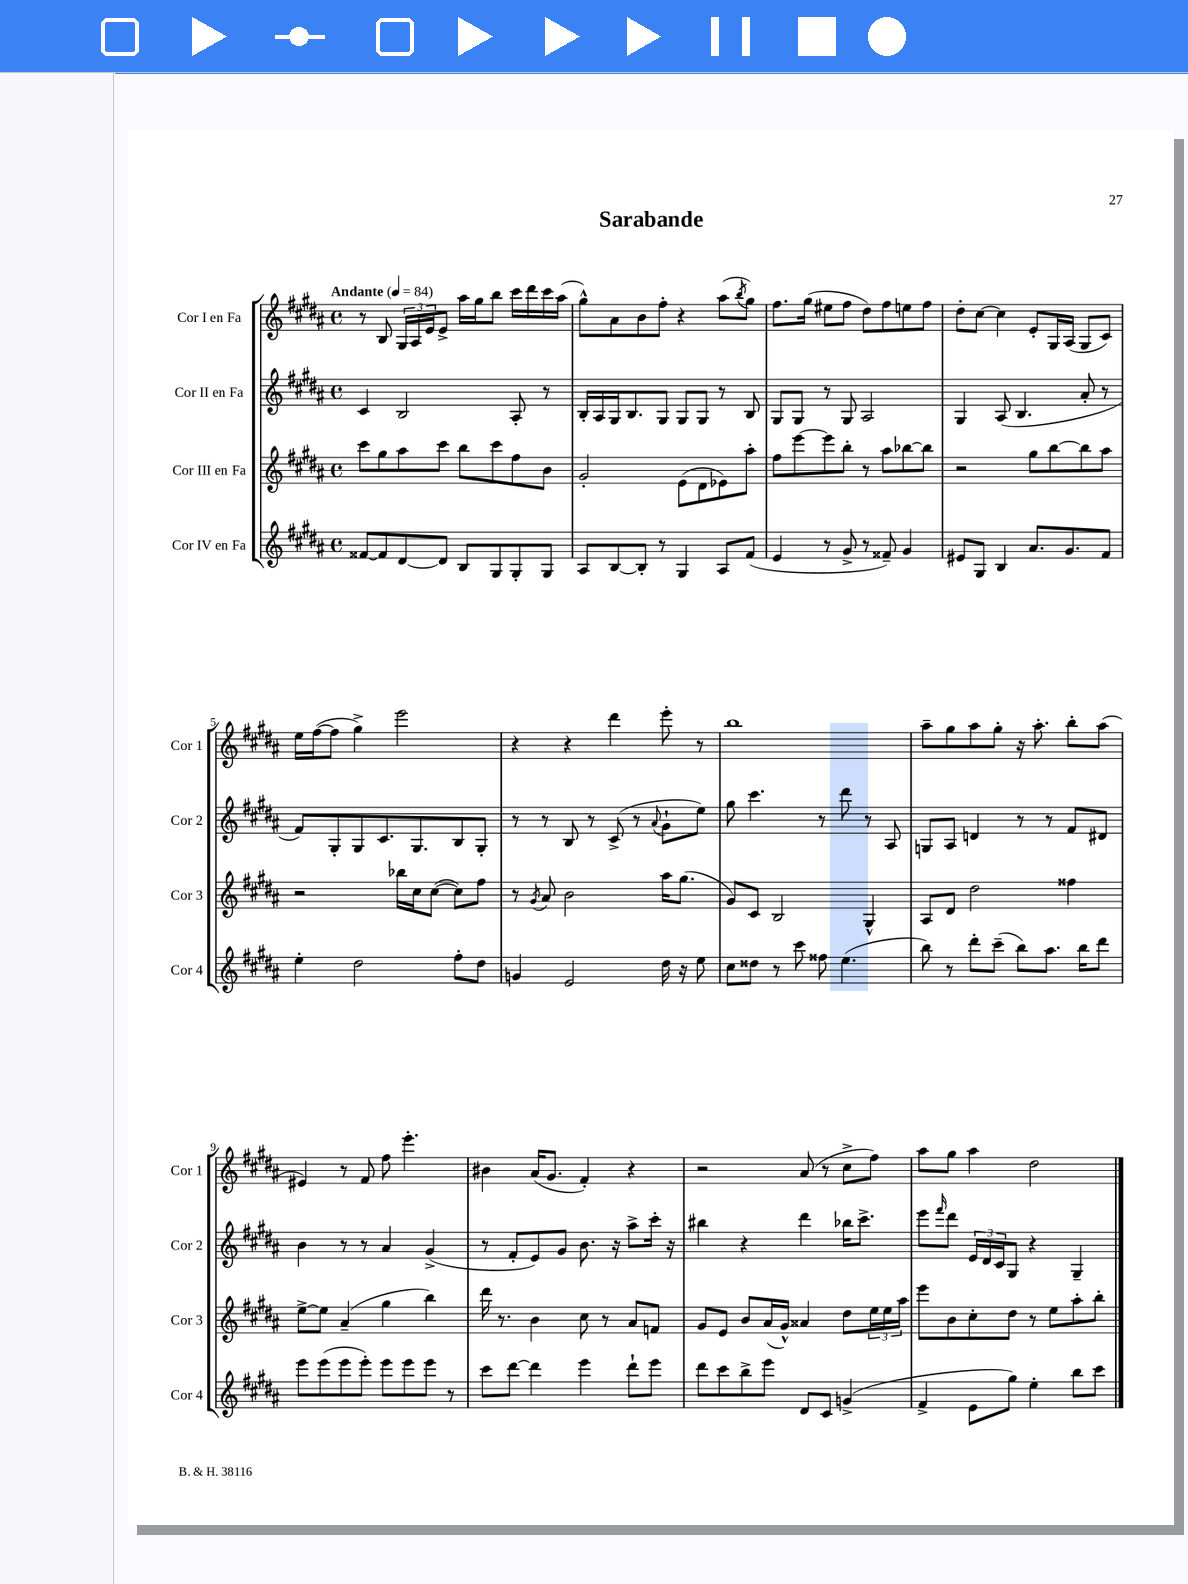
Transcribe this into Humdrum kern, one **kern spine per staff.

**kern	**kern	**kern	**kern
*part4	*part3	*part2	*part1
*staff4	*staff3	*staff2	*staff1
*I"Cor IV en Fa	*I"Cor III en Fa	*I"Cor II en Fa	*I"Cor I en Fa
*I'Cor 4	*I'Cor 3	*I'Cor 2	*I'Cor 1
*clefG2	*clefG2	*clefG2	*clefG2
*k[f#c#g#d#a#]	*k[f#c#g#d#a#]	*k[f#c#g#d#a#]	*k[f#c#g#d#a#]
*M4/4	*M4/4	*M4/4	*M4/4
*met(c)	*met(c)	*met(c)	*met(c)
*MM84	*MM84	*MM84	*MM84
=1	=1	=1	=1
!	!	!	!LO:TX:a:B:t=Andante
[8f##X/L	8ccc#\L	4c#/	8r
8f##/]	8gg#\	.	8B/
[8d#/	8aa#\	2B/	24G#/LL
.	.	.	24A#/
.	.	.	24e/J
8d#/J]	8ccc#\J	.	8e^/J
8B/L	8bb\L	.	16aa#\LL
.	.	.	16gg#\J
8G#/	8ccc#\	.	8bb\J
8G#'/	8ff#\	8A#'/	16ccc#\LL
.	.	.	16ddd#\
8G#/J	8b\J	8r	16ccc#\
.	.	.	(16aa#\JJ
=2	=2	=2	=2
8A#/L	2g#'/	16B'/LL	8gg#^^\L)
.	.	16A#/	.
[8B/	.	16G#/J	8a#\
.	.	8.B/	.
8B'/J]	.	.	8b\
8r	.	8G#/J	8ff#'\J
4G#/	(8e\L	8G#/L	4r
.	8d#\	8G#/J	.
8A#/L	8e-X\)	8r	(8aa#\L
.	.	.	8qbb/
(8f#/J	8aa#'\J	8B/	8gg#\J)
=3	=3	=3	=3
4e/	8ff#\L	8G#/L	8.ff#\L
.	[8eee\	8G#/J	.
.	.	.	(16gg#\Jk
8r	8eee\]	8r	8ee#X\L
8g#^/	8bb'\J	8G#/	8ff#\J
8r	8r	2A#/	8dd#\L)
8f##X~/)	8aa#\L	.	8ff#\
4g#/	[8bb-X\	.	8een\
.	8bb-\J]	.	8ff#\J
=4	=4	=4	=4
8e#X/L	2r	4G#/	8dd#'\L
8G#/J	.	.	[8cc#\J
4B/	.	(8A#/	4cc#\]
.	.	4.B/	.
8.a#/L	8gg#\L	.	8e'/L
.	[8bb\	.	16G#/L
8.g#/	.	.	(16A#/JJ
.	8bb\]	8a#'/	8G#/L
8f#/J	8aa#\J	8r	8c#/J)
!!LO:LB:g=z
=5	=5	=5	=5
4ee'\	2r	8f#/L)	16ee\LL
.	.	.	([16ff#\J
.	.	8G#'/	8ff#\J]
2dd#\	.	8G#/	4gg#^\)
.	.	8.c#/	.
.	16bb-X\LL	.	2eee\
.	16cc#\J	8.G#/	.
.	([8cc#\J	.	.
8ff#'\L	8cc#\L])	8B/	.
8dd#\J	8ff#\J	8G#'/J	.
=6	=6	=6	=6
4gn/	8r	8r	4r
.	8qg#/	.	.
.	8a#/	8r	.
2e/	2b\	8B/	4r
.	.	8r	.
.	.	(8c#^/	4ddd#\
.	.	8r	.
.	.	8qqa#/	.
16dd#\	16aa#\KL	8g#`\L	8eee'\
16r	(8.gg#\J	.	.
8ee\	.	8ee\J)	8r
=7	=7	=7	=7
8cc#\L	8g#/L)	8gg#\	1bb
8dd##X\J	8c#/J	4.ccc#\	.
8r	2B/	.	.
8ccc#\	.	.	.
8ff##X\	.	8r	.
(4.ee\	.	8ddd#\	.
.	4G#^^/	8r	.
.	.	8A#/	.
=8	=8	=8	=8
8bb\)	8A#/L	8Gn/L	8aa#~\L
8r	8d#/J	8A#/J	8gg#\
8ddd#'\L	2dd#\	4dn/	8aa#\
(8ccc#~\J	.	.	8gg#'\J
8bb\L)	.	8r	16r
.	.	.	8.aa#'\
8.aa#\J	.	8r	.
.	4ff##X\	8f#/L	8bb'\L
16bb\KL	.	.	.
8ddd#\J	.	8d#X/J	(8aa#\J
!!LO:LB:g=z
=9	=9	=9	=9
8eee\L	[8ee^\L	4b\	4e#X/)
(8eee\	8ee\J]	.	.
8eee\	(4a#~/	8r	8r
8eee'\J)	.	8r	8f#/
8eee\L	4gg#\	4a#/	8ff#\
8eee\	.	.	4.eee'\
8eee\J	4bb\)	(4g#^/	.
8r	.	.	.
=10	=10	=10	=10
8ccc#\L	16ddd#\	8r	4b#X\
.	8.r	.	.
[8ddd#\J	.	8f#'/L	.
4ddd#\]	4b\	8e/)	(16a#/KL
.	.	.	8.g#/J
.	.	8g#/J	.
4eee\	8cc#\	8.b\	4f#'/)
.	8r	.	.
.	.	16r	.
8ddd#`\L	8a#/L	8aa#^\L	4r
8eee\J	8fn/J	16ccc#'\Jk	.
.	.	16r	.
=11	=11	=11	=11
8ddd#\L	8g#/L	4bb#X\	2r
8ccc#\	8e/J	.	.
8bb^\	8b/L	4r	.
8eee\J	(16a#/L	.	.
.	16g#^^/JJ)	.	.
8d#/L	4a##X/	4ddd#\	(8a#/
8c#/J	.	.	8r
(4gn^/	8dd#\L	16bb-X\KL	8cc#^\L
.	.	8.ccc#^\J	.
.	24ee\L	.	8ff#\J)
.	24ee\	.	.
.	24aa#\JJ	.	.
=12	=12	=12	=12
4f#^/	8eee\L	8eee\L	8aa#\L
.	.	16qqfff#/	.
.	8b\	8ddd#\J	8gg#\J
8e\L	8cc#'\	24e/LL	4aa#\
.	.	24d#/	.
.	.	24c#/J	.
8gg#\J)	8dd#\J	8G#/J	.
4ee'\	8r	4r	2dd#\
.	8ee\L	.	.
8bb\L	8aa#'\	4G#~/	.
8ccc#\J	8bb'\J	.	.
==	==	==	==
*-	*-	*-	*-
